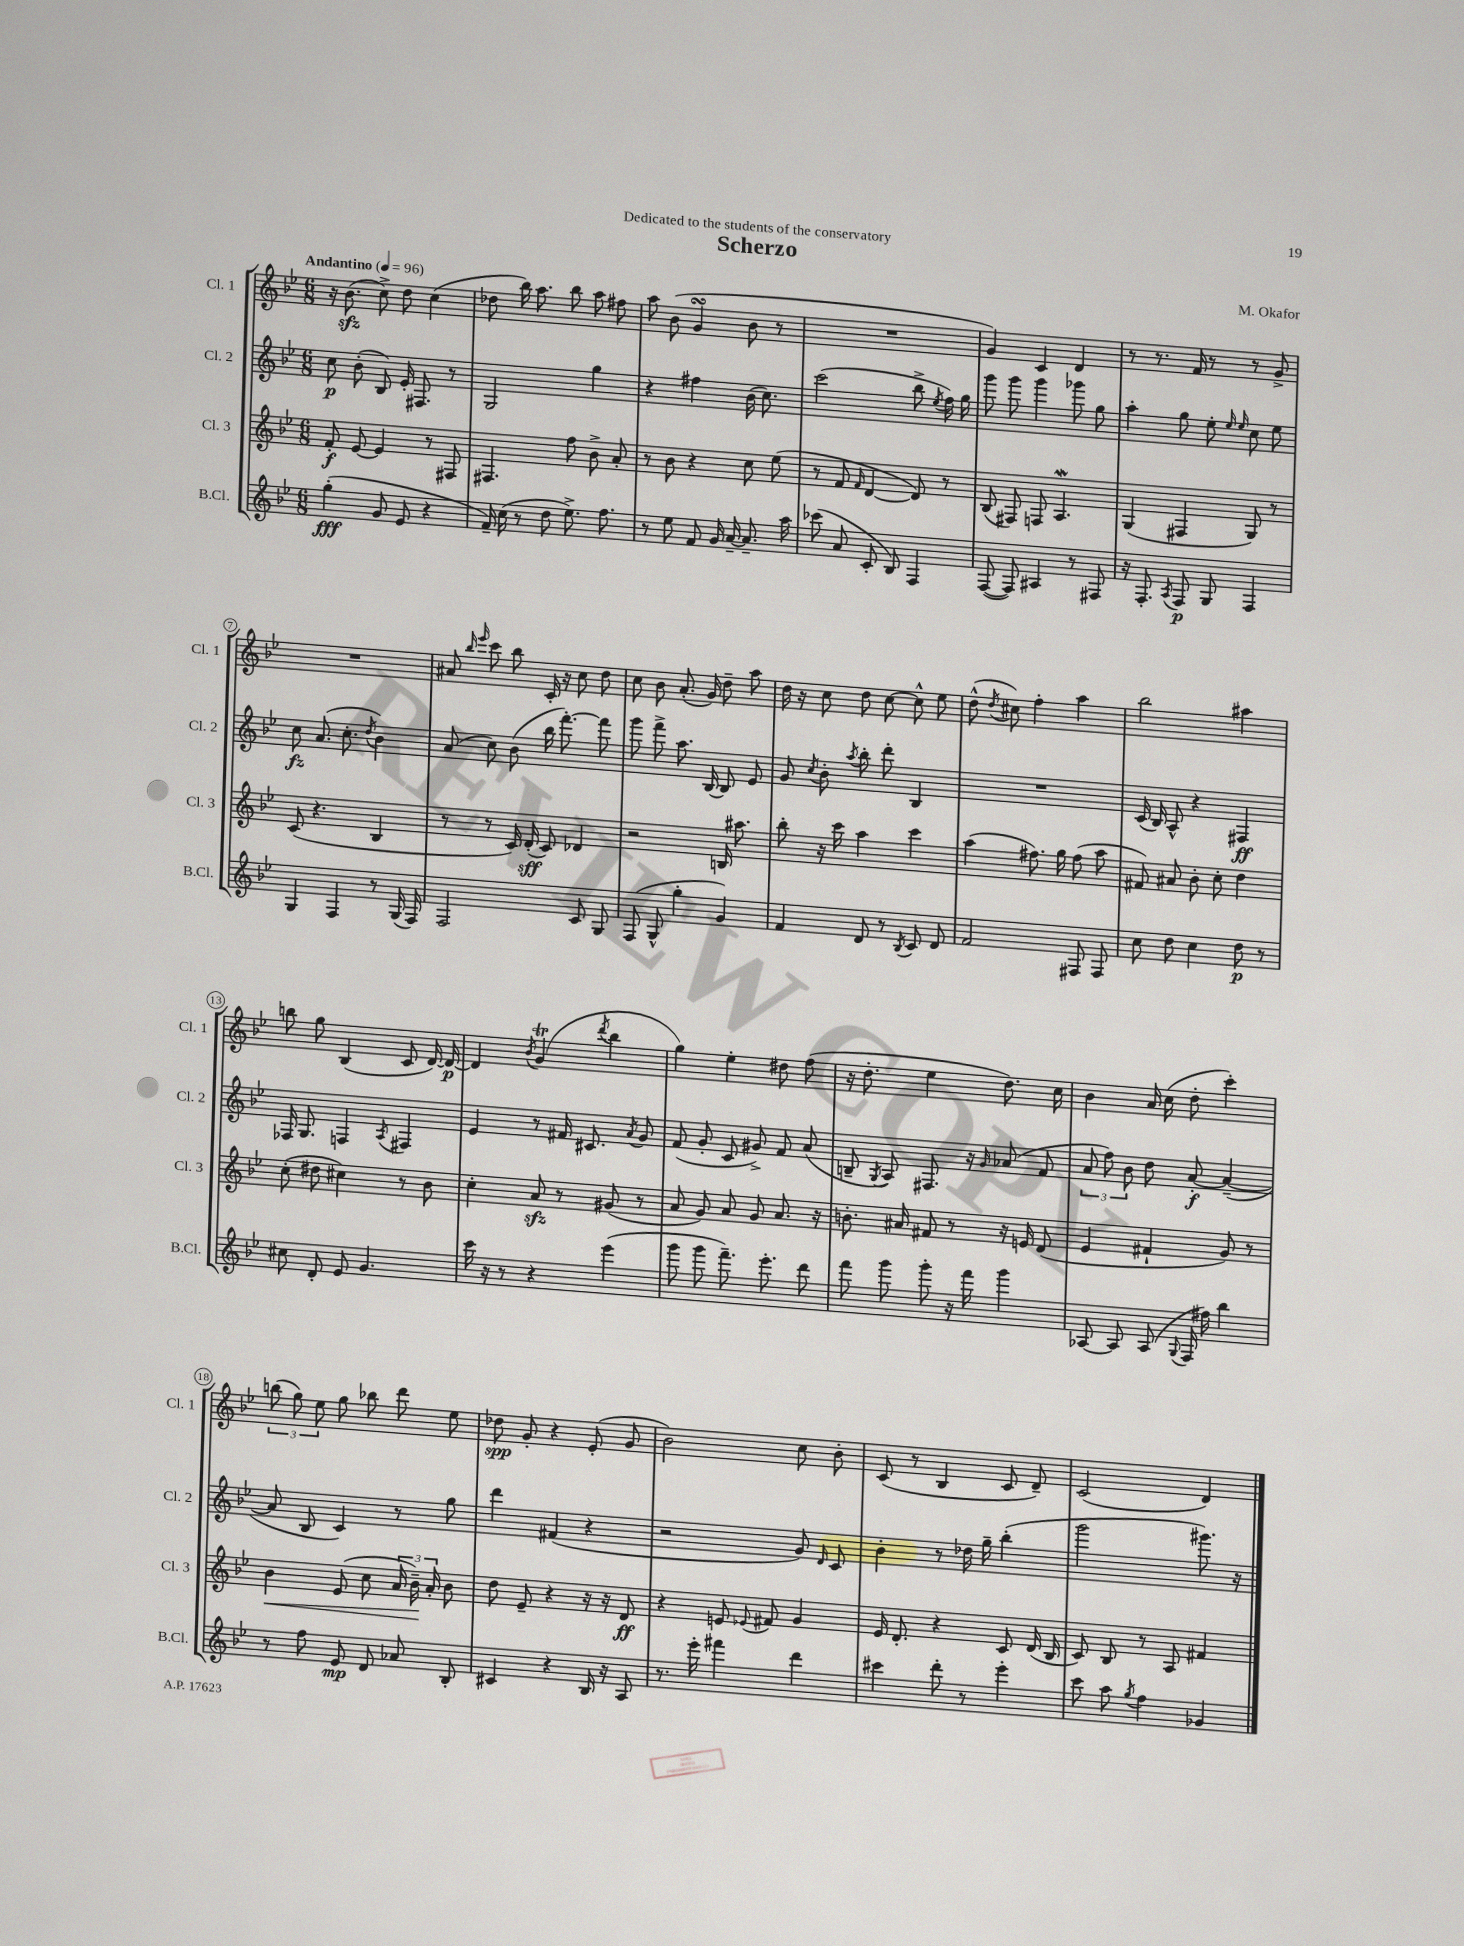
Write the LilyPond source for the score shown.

\header { title = "Scherzo" composer = "M. Okafor" dedication = "Dedicated to the students of the conservatory" }
<<
\new StaffGroup <<
\new Staff = "s0" \with { instrumentName = "Cl. 1" shortInstrumentName = "Cl. 1" } {
    \clef treble \key bes \major \numericTimeSignature \time 6/8 \tempo "Andantino" 4 = 96
    \autoBeamOff r16 bes'8.\sfz( c''8->) d''8 c''4( |
    des''8 bes''16) a''8. bes''8 a''8 fis''8 |
    a''8 bes'8( g'4\turn bes'8 r8 |
    R2. |
    g'4) c'4 d'4 |
    r8 r8. f'16 r8 r8 g'8-> |
    R2. |
    ais'8 \grace { bes''16 ees'''16 } c'''8 bes''8 c'16-. r16 c''8 d''8 |
    c''8 bes'8 a'8.-.( g'16) d''8-- a''8 |
    d''16 r16 c''8 d''8 c''8~ c''8-^ ees''8 |
    d''8-^( \acciaccatura { d''8 } cis''8) f''4-. a''4 |
    bes''2 ais''4 |
    b''8 g''8 bes4( c'8 d'16~) d'16~\p |
    d'4 \acciaccatura { bes'8 } g'4\trill( \acciaccatura { d'''8 } bes''4 |
    g''4) ees''4-. dis''8 f''8( |
    r16 d''8.-. ees''4 d''8.) c''16 |
    bes'4 a'16 c''16( d''8-. c'''4-.) |
    \tuplet 3/2 { b''8( g''8) ees''8 } g''8 bes''8 d'''8 ees''8 |
    des''8\spp g'8-. r4 ees'8-.( g'8 |
    bes'2) c''8 bes'8-. |
    c'8( r8 bes4 c'8 d'8--) |
    c'2( d'4) \bar "|." |
}
\new Staff = "s1" \with { instrumentName = "Cl. 2" shortInstrumentName = "Cl. 2" } {
    \clef treble \key bes \major \numericTimeSignature \time 6/8
    \autoBeamOff c''8\p bes'8-.( bes8) ees'16-. fis8. r8 |
    g2 g''4 |
    r4 fis''4 bes'16( c''8.) |
    c'''2( bes''8-> \acciaccatura { ees''8 } f''16) g''16 |
    g'''8 g'''8 g'''4 ges'''8 g''8 |
    a''4-. g''8 ees''8-. \grace { ees''16 ees''16 } c''8 ees''8 |
    c''8\fz a'8.( c''8.-. \acciaccatura { d''8 } bes'4) |
    a'8( c''8) bes'8( bes''16 f'''8.~-.) f'''8 |
    g'''8 f'''8-> a''8. bes16~ bes8 ees'8 |
    g'8 \acciaccatura { c''8 } bes'8-. \acciaccatura { a''8 } bes''8-. d'''8-. bes4 |
    R2. |
    c'16( bes16) a8-^ r4 fis4\ff |
    fes16 g8. f4 \acciaccatura { a8 } fis4 |
    ees'4 r8 fis'16 cis'8. \acciaccatura { a'8 } g'8 |
    f'8( g'8-. c'8 gis'8->) f'8 a'8( |
    b8-- \acciaccatura { g8 } a8) fis8. r16 \grace { g'16 } aes'8( f'8 |
    \tuplet 3/2 { a'8 f''8) bes'8 } d''8 a'8~-.\f a'4~--( |
    a'8 bes8 c'4) r8 g''8 |
    d'''4 fis'4( r4 |
    r2 g'8) \grace { d'16 } c'8 |
    bes'4-. r8 des''16 g''16-- bes''4-.( |
    g'''2 gis'''8.) r16 \bar "|." |
}
\new Staff = "s2" \with { instrumentName = "Cl. 3" shortInstrumentName = "Cl. 3" } {
    \clef treble \key bes \major \numericTimeSignature \time 6/8
    \autoBeamOff f'8-.\f ees'8~ ees'4 r8 fis8 |
    fis4. f''8 bes'8-> a'8-. |
    r8 bes'8 r4 c''8 ees''8( |
    r8 f'8 \grace { f'16 } d'4~ d'8) r8 |
    bes8( fis8) f8 a4.\mordent |
    g4( fis4 g8) r8 |
    c'8( r4. bes4 |
    r8 r8 c'16) d'16-.\sff( c'8) des'4 |
    r2 b16 ais''8. |
    bes''8-. r16 c'''16 a''4 c'''4 |
    a''4( fis''8.) g''16 fis''8( a''8 |
    fis'8) ais'8 bes'8-. c''8-. d''4 |
    c''8-.( dis''8 cis''4) r8 bes'8 |
    c''4-. a'8\sfz r8 gis'8( r8 |
    a'8 g'8) a'8 g'8 a'8. r16 |
    b'8.-. ais'16 fis'8 r8 r16 e'16 d'8( |
    ees'4 fis'4-! g'8) r8 |
    bes'4\< ees'8( c''8 \tuplet 3/2 { a'16 bes'16--\!) a'16-. } bes'8 |
    d''8 ees'8-- r4 r16 r16 d'8\ff |
    r4 e'8 \appoggiatura { ees'8 } fis'8 g'4 |
    ees'16 d'8.-. r4 c'8 d'16( bes16 |
    c'8) bes8 r8 a8 fis'4 \bar "|." |
}
\new Staff = "s3" \with { instrumentName = "B.Cl." shortInstrumentName = "B.Cl." } {
    \clef treble \key bes \major \numericTimeSignature \time 6/8
    \autoBeamOff g''4-.\fff( g'8 ees'8 r4 |
    f'16--) c''16( r8 d''8 ees''8.->) f''8. |
    r8 ees''8 f'8 g'16 a'16~-- a'8.-- a''16 |
    ces'''8( a'8 c'8-. bes8) f4 |
    f8~( f8) ais4 r8 fis8 |
    r16 f8.-. \acciaccatura { a8 } f8\p g8 f4 |
    g4 f4 r8 g16( f16) |
    f2 c'8 g8 |
    f8( g8-^ g''4-. g'4) |
    f'4 d'8 r8 \acciaccatura { bes8 } c'8 d'8 |
    f'2 fis8 fis8 |
    c''8 d''8 c''4 d''8\p r8 |
    cis''8 d'8-. ees'8 g'4. |
    c'''16 r16 r8 r4 ees'''4( |
    g'''8 g'''8 f'''8.--) ees'''8.-. d'''8 |
    f'''8 g'''8 g'''8-. r16 f'''16 g'''4 |
    aes8~ aes8 aes8( \appoggiatura { g8 } f16 fis''16) bes''4 |
    r8 f''8 ees'8\mp d'8 aes'8 bes8-. |
    cis'4 r4 bes16 r16 a8 |
    r8. ees'''16-. fis'''4 d'''4 |
    cis'''4 d'''8-. r8 ees'''4-. |
    c'''8 a''8 \acciaccatura { g''8 } f''4 ges'4 \bar "|." |
}
>>
>>
\layout { \context { \Score \override BarNumber.stencil = #(make-stencil-circler 0.1 0.3 ly:text-interface::print) } }
